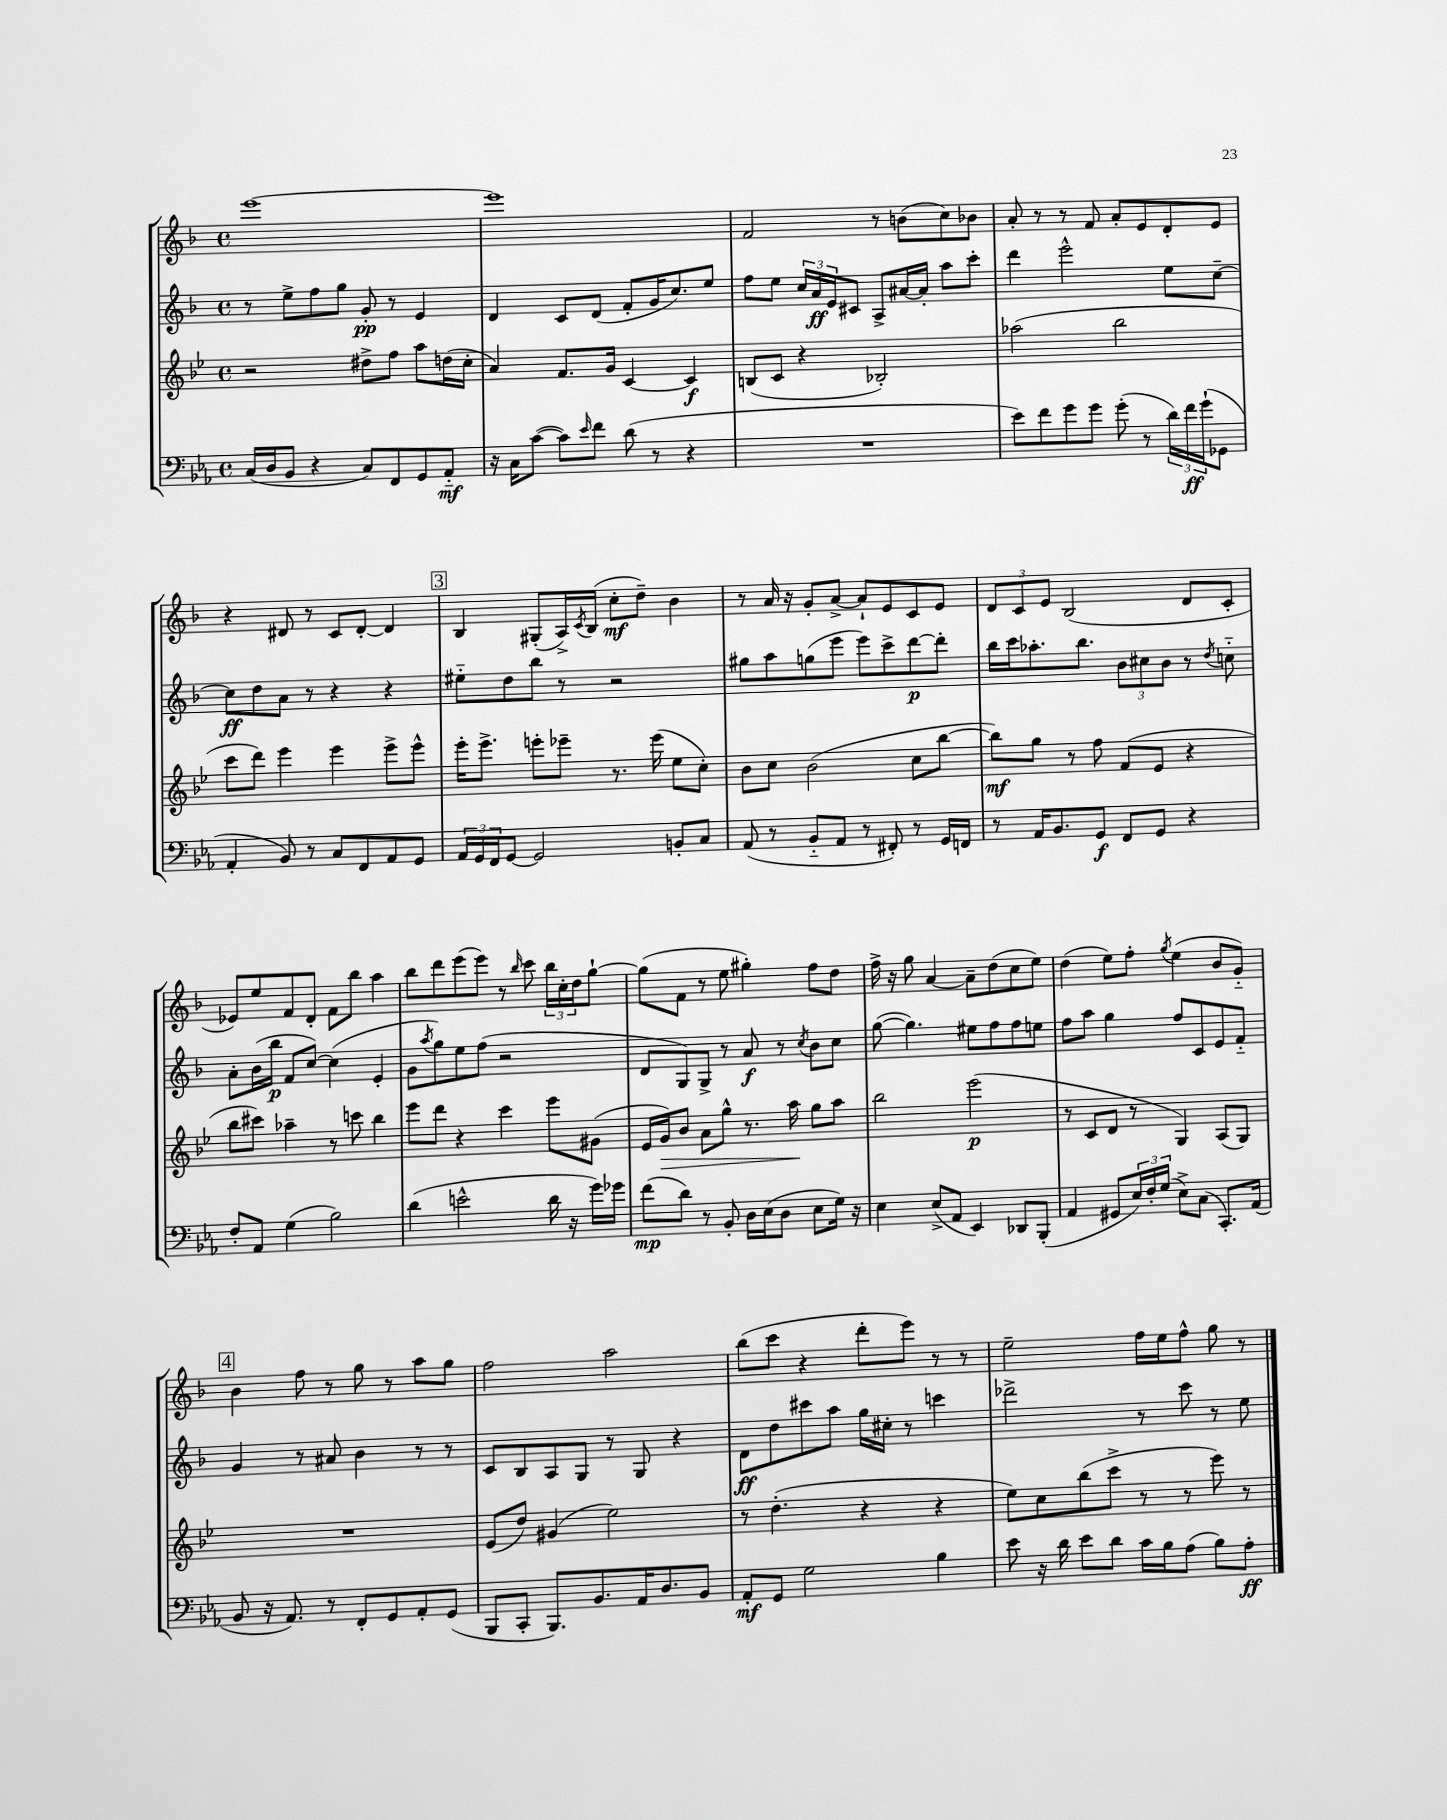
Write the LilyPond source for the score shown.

<<
\new StaffGroup <<
\new Staff = "s0" {
    \clef treble \key f \major \defaultTimeSignature \time 4/4
    e'''1~ |
    e'''1 |
    f'2 r8 b'8( c''8) bes'8 |
    a'8-. r8 r8 f'8 a'8-. e'8 d'8-. e'8 |
    r4 dis'8 r8 c'8 dis'8~-. dis'4 |
    \mark \markup { \box "3" } bes4 gis8-.( a16->) \acciaccatura { c'8 } bes16( c''8-.\mf d''8--) bes'4 |
    r8 a'16 r16 g'8-. a'8~-> a'8-! e'8 c'8 e'8 |
    \tuplet 3/2 { d'8 c'8 e'8 } bes2( d'8 c'8-. |
    ees'8) e''8 f'8 d'8-. f'8 bes''8 a''4 |
    bes''8 d'''8 e'''8( e'''8) r8 \grace { bes''16 } c'''8 \tuplet 3/2 { bes''16 c''16-. d''16 } g''8~-! |
    g''8( f'8 r8 e''8 gis''4-.) f''8 d''8 |
    f''16-> r16 g''8 a'4~ a'8-- d''8( c''8 e''8) |
    d''4( e''8) f''8-. \acciaccatura { g''8 } e''4( bes'8 g'8-_) |
    \mark \markup { \box "4" } bes'4 f''8 r8 g''8 r8 a''8 g''8 |
    f''2 a''2 |
    bes''8( c'''8 r4 d'''8-. e'''8) r8 r8 |
    e''2-- f''16 e''16 f''8-^ g''8 r8 \bar "|." |
}
\new Staff = "s1" {
    \clef treble \key f \major \defaultTimeSignature \time 4/4
    r8 e''8-> f''8 g''8 g'8-.\pp r8 e'4 |
    d'4 c'8 d'8( f'8-. g'16 c''8.) e''8 |
    f''8 e''8 \tuplet 3/2 { c''16 a'16\ff e'16 } cis'8 a8-> ais'16~ ais'16-. a''8 c'''8-. |
    d'''4 e'''2-^ e''8 c''8~-- |
    c''8\ff d''8 a'8 r8 r4 r4 |
    \mark \markup { \box "3" } eis''8-_ d''8 bes''8 r8 r2 |
    gis''8 a''8 g''8( e'''8 e'''8) c'''8-> d'''8~\p d'''8-. |
    bes''16 c'''16 aes''8.-. bes''8. \tuplet 3/2 { bes'8 cis''8 bes'8 } r8 \acciaccatura { d''8 } c''8-_ |
    a'8-. bes'16( bes''16\p f'8 c''8~) c''4( e'4-. |
    g'8 \acciaccatura { a''8 } g''8) e''8 f''8( r2 |
    d'8 g8) g8-> r8 a'8\f r8 \acciaccatura { c''8 } bes'8 c''8 |
    g''8~( g''4.) eis''8 f''8 f''8 e''8 |
    f''8 a''8 g''4 f''8 c'8 e'8 f'8-_ |
    \mark \markup { \box "4" } g'4 r8 ais'8 bes'4 r8 r8 |
    c'8 bes8 a8 g8 r8 g8 r4 |
    d'8\ff d''8 cis'''8 a''8 g''16 cis''16-. r8 c'''4 |
    des'''2-> r8 c'''8 r8 e''8 \bar "|." |
}
\new Staff = "s2" {
    \clef treble \key bes \major \defaultTimeSignature \time 4/4
    r2 dis''8-> f''8 a''8 d''16( c''16-. |
    a'4) f'8. g'16 c'4~ c'4\f |
    b8( c'8 r4 bes2-.) |
    aes''2( bes''2 |
    c'''8 d'''8) ees'''4 ees'''4 ees'''8-> ees'''8-^ |
    \mark \markup { \box "3" } ees'''16-. ees'''8.-> e'''8-. ees'''8-- r8. ees'''16( ees''8 c''8-.) |
    bes'8 c''8 bes'2( c''8 bes''8~ |
    bes''8\mf) g''8 r8 f''8 f'8( ees'8 r4 |
    bes''8 cis'''8) aes''4-- r8 c'''8 bes''4 |
    ees'''8 d'''8 r4 c'''4 ees'''8 gis'8( |
    ees'16 g'16\>) bes'8 a'8 g''8-^ r8. a''16\! g''8 a''8 |
    bes''2 ees'''2\p( |
    r8 c'8 d'8 r8 g4) a8( g8) |
    \mark \markup { \box "4" } R1 |
    ees'8( d''8) gis'4( ees''2) |
    r8 d''4.-.( r4 r4 |
    ees''8) c''8 bes''8( c'''8-> r8 r8 ees'''8) r8 \bar "|." |
}
\new Staff = "s3" {
    \clef bass \key ees \major \defaultTimeSignature \time 4/4
    c16( d16 bes,8 r4 c8) f,8 g,8 aes,8-_\mf |
    r16 c16 c'8~( c'8) \grace { ees'16 } f'8 d'8( r8 r4 |
    R1 |
    ees'8) f'8 g'8 g'8 g'8-.( r8 \tuplet 3/2 { d'16) f'16\ff g'16-!( } ges,8 |
    aes,4-. bes,8) r8 c8 f,8 aes,8 g,8 |
    \mark \markup { \box "3" } \tuplet 3/2 { aes,16 g,16 f,16 } g,8~ g,2 b,8-. c8 |
    aes,8( r8 bes,8-_ aes,8 r8 fis,8-.) r8 g,16 f,16 |
    r8 aes,16 bes,8. g,8\f f,8 g,8 r4 |
    f8-. aes,8 g4( bes2) |
    d'4( e'2-^ d'16 r16 g'16) ges'16 |
    f'8\mp( d'8) r8 bes,8-. d16 ees16( d8 ees8 g16) r16 |
    ees4 ees8->( aes,8 ees,4) des,8 bes,,8-.( |
    aes,4 gis,8 \tuplet 3/2 { ees16) f16-. g16( } ees8->) c8( c,8.-.) aes,16( |
    \mark \markup { \box "4" } bes,8 r16 aes,8.) r8 f,8-. g,8 aes,8-. g,8( |
    bes,,8 c,8-. bes,,8.) bes,8. aes,16 d8. bes,8 |
    aes,8-.\mf g,8 g2 bes4 |
    ees'8 r16 d'16 ees'8 d'8 c'16 bes16 aes8( bes8) aes8-.\ff \bar "|." |
}
>>
>>
\layout { \context { \Score \remove "Bar_number_engraver" } }
